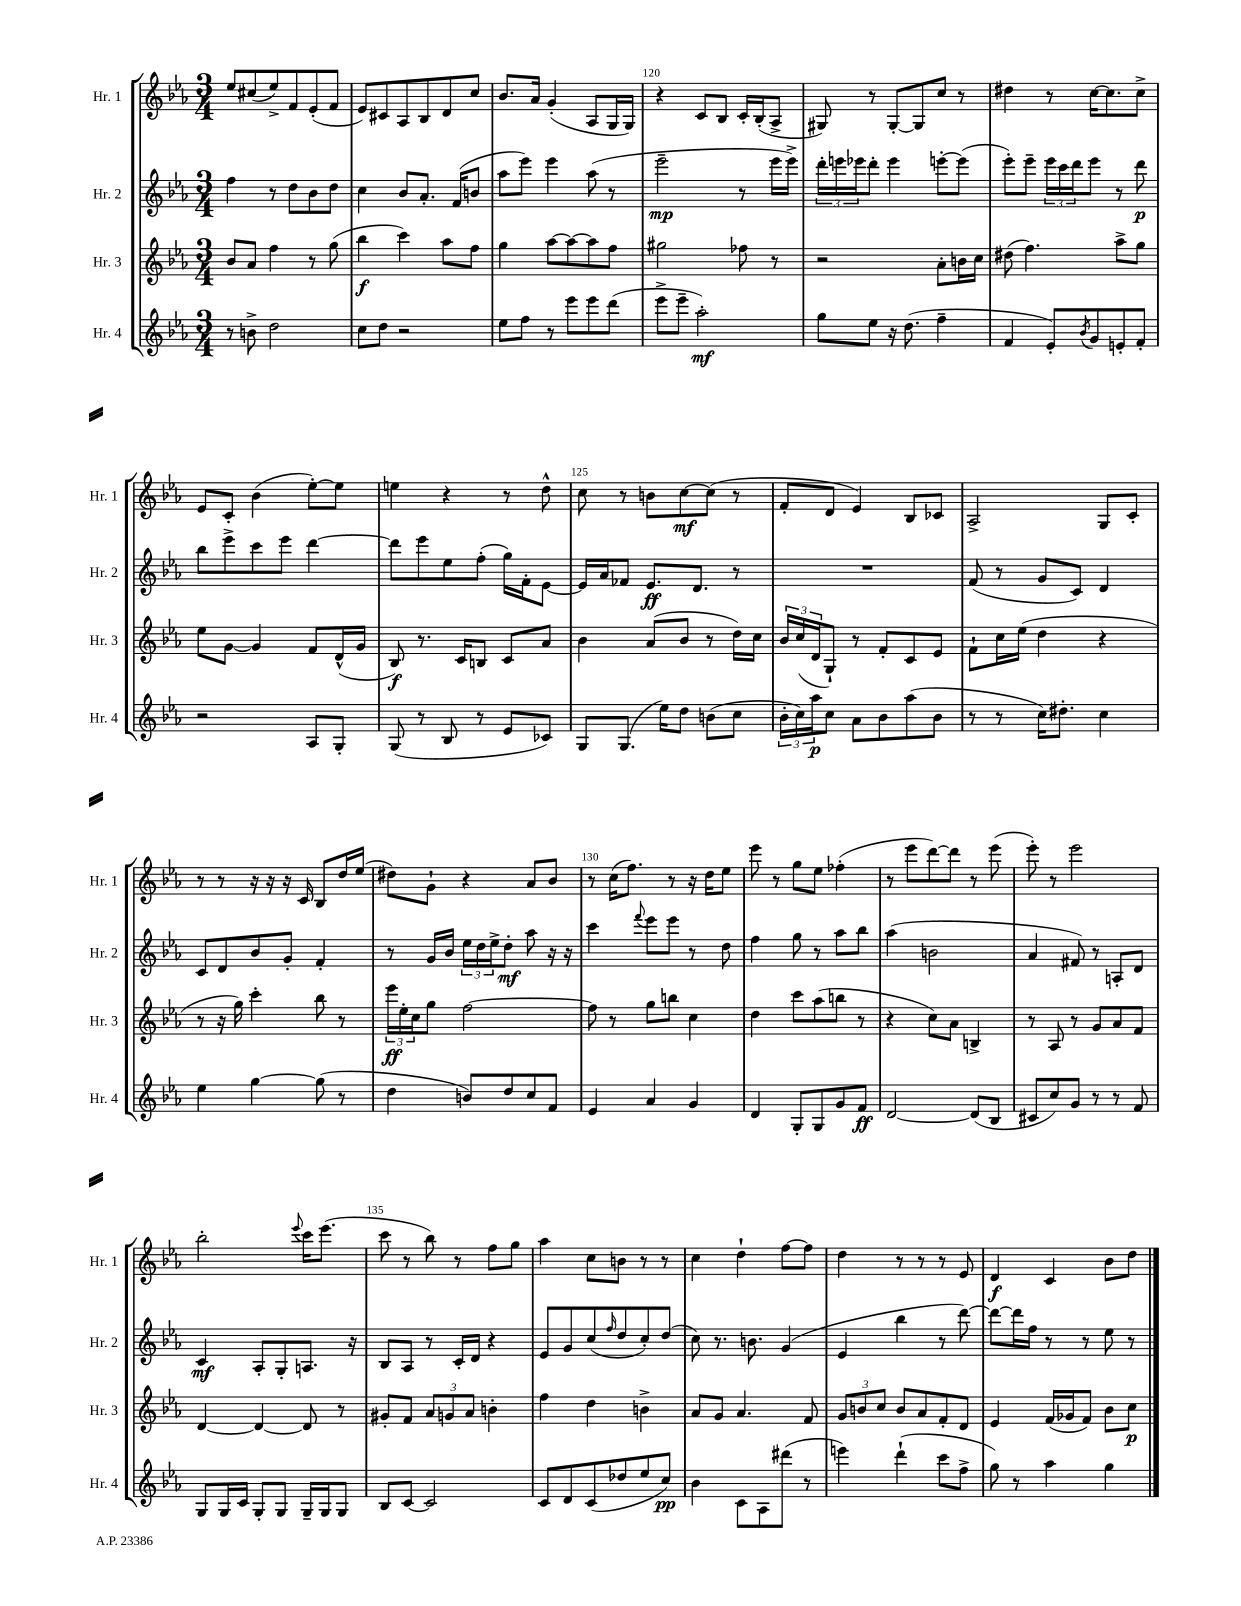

**kern	**kern	**kern	**kern
*staff4	*staff3	*staff2	*staff1
*clefG2	*clefG2	*clefG2	*clefG2
*k[b-e-a-]	*k[b-e-a-]	*k[b-e-a-]	*k[b-e-a-]
*M3/4	*M3/4	*M3/4	*M3/4
8r	8b-	4ff	8ee-
8b^	8a-	.	(8cc#
2dd	4ff	8r	8ee-^)
.	.	8dd	8f
.	8r	8b-	(8e-'
.	(8gg	8dd	8f
=	=	=	=
8cc	4bb-	4cc	8e-)
8dd	.	.	8c#
2r	4ccc)	8b-	8A-
.	.	8.a-'	8B-
.	8aa-	.	8d
.	.	(16f	.
.	8ff	8b	8cc
=	=	=	=
8ee-	4gg	8aa-	8.b-
8ff	.	8eee-)	.
.	.	.	16a-
8r	[8aa-	4eee-	(4g'
8eee-	8aa-_	.	.
8eee-	8aa-]	(8aa-	8A-
(8ddd	8ff	8r	16G
.	.	.	16G)
=	=	=	=
8eee-^	2gg#	2eee-~	4r
8eee-~	.	.	.
2aa-')	.	.	8c
.	.	.	8B-
.	8ff-	8r	16c'
.	.	.	(16B-'
.	8r	16eee-	8A-^
.	.	16eee-^)	.
=	=	=	=
8gg	2r	24ddd'	8G#)
.	.	24eee	.
.	.	24eee-	.
8ee-	.	8ddd'	8r
16r	.	4eee-	[8G#'
(8.dd	.	.	.
.	.	.	8G#]
4ff~	8a-'	[8eee'	8cc
.	16b	(8eee]	8r
.	16cc	.	.
=	=	=	=
4f	(8dd#	8eee-')	4dd#
.	4.ff)	8eee-~	.
8e-')	.	24eee-	8r
.	.	24ccc	.
.	.	24ddd	.
8qb-	.	.	.
8g	.	8eee-	[16cc
.	.	.	8.cc]
8e'	8aa-^	8r	.
8f'	8gg	8ddd	8cc^
=	=	=	=
2r	8ee-	8bb-	8e-
.	[8g	8eee-^	8c'
.	4g]	8ccc	(4b-
.	.	8eee-	.
8A-	8f	[4ddd	[8ee-')
8G'	(16d^^	.	8ee-]
.	16g	.	.
=	=	=	=
(8G	8B-)	8ddd]	4ee
8r	8.r	8eee-	.
8B-	.	8ee-	4r
.	16c	.	.
8r	8B	(8ff'	.
8e-	8c	16gg)	8r
.	.	16f'	.
8c-)	8a-	[8e-	8dd^^
=	=	=	=
8G	4b-	16e-]	8cc
.	.	16a-	.
(8.G	.	8f-	8r
.	(8a-	8.e-	8b
16ee-)	.	.	.
8dd	8b-	.	[8cc
.	.	8.d	.
(8b	8r	.	(8cc]
8cc	16dd)	8r	8r
.	16cc	.	.
=	=	=	=
24b-'	24b-	2.r	8f'
24cc)	(24cc	.	.
24aa-	24d	.	.
8cc	8G`)	.	8d
8a-	8r	.	4e-)
8b-	8f'	.	.
(8aa-	8c	.	8B-
8b-	8e-	.	8c-
=	=	=	=
8r	8f`	(8f	2A-^
8r	16cc	8r	.
.	(16ee-	.	.
16cc)	4dd	8g	.
8.dd#'	.	.	.
.	.	8c)	.
4cc	4r	4d	8G
.	.	.	8c'
=	=	=	=
4ee-	8r	8c	8r
.	16r	8d	8r
.	16gg)	.	.
[4gg	4ccc'	8b-	16r
.	.	.	16r
.	.	8g'	16r
.	.	.	16c
(8gg]	8bb-	4f'	8B-
8r	8r	.	16dd
.	.	.	(16ee-
=	=	=	=
4dd	24eee-	8r	8dd#)
.	24ee-'	.	.
.	24cc	.	.
.	8gg	16g	8g`
.	.	16b-	.
8b)	[2ff	24ee-	4r
.	.	24dd	.
.	.	24ee-^	.
8dd	.	8dd'	.
8cc	.	8aa-	8a-
8f	.	16r	8b-
.	.	16r	.
=	=	=	=
4e-	8ff]	4ccc	8r
.	8r	.	(16cc
.	.	.	8.ff)
.	.	8qqfff	.
4a-	8gg	8eee-	.
.	8bb	8eee-	8r
4g	4cc	8r	16r
.	.	.	16dd
.	.	8dd	8ee-
=	=	=	=
4d	4dd	4ff	8eee-
.	.	.	8r
8G'	8ccc	8gg	8gg
8G	(8aa-	8r	8ee-
8g	8bb	8aa-	(4ff-'
8f	8r	8bb-	.
=	=	=	=
[2d	4r	(4aa-	8r
.	.	.	8eee-
.	8cc)	2b	[8ddd)
.	8a-	.	8ddd]
(8d]	4B^	.	8r
8B-	.	.	(8eee-
=	=	=	=
8c#	8r	4a-	8eee-')
8cc)	8A-	.	8r
8g	8r	8f#)	2eee-
8r	8g	8r	.
8r	8a-	8A'	.
8f	8f	8d	.
=	=	=	=
8G	[4d	4c	2bb-'
16G	.	.	.
16c	.	.	.
8G'	4d_	8A-'	.
8G	.	8G'	.
.	.	.	8qqeee-
16G~	8d]	8.A	16ccc
16G	.	.	(8.eee-
8G	8r	.	.
.	.	16r	.
=	=	=	=
8B-	8g#'	8B-	8ccc
[8c	8f	8A-	8r
2c]	12a-	8r	8bb-)
.	12g	.	.
.	.	16c'	8r
.	12a-	.	.
.	.	16d	.
.	4b'	4r	8ff
.	.	.	8gg
=	=	=	=
8c	4ff	8e-	4aa-
8d	.	8g	.
(8c	4dd	(8cc	8cc
.	.	16qqff	.
8dd-	.	8dd	8b
8ee-	4b^	8cc')	8r
8cc)	.	(8dd	8r
=	=	=	=
4b-	8a-	8cc)	4cc
.	8g	8.r	.
8c	4.a-	.	4dd`
.	.	8.b	.
8A-	.	.	.
(8ddd#	.	(4g	[8ff
8r	8f	.	8ff]
=	=	=	=
4eee)	12g	4e-	4dd
.	12b	.	.
.	12cc	.	.
(4ddd`	8b	4bb-	8r
.	8a-	.	8r
8ccc	8f'	8r	8r
8ff^	8d	[8ddd)	8e-
=	=	=	=
8gg)	4e-	8ddd_	4d
8r	.	16ddd]	.
.	.	16ff	.
4aa-	(16f	8r	4c
.	16g-	.	.
.	8f)	8r	.
4gg	8b-	8ee-	8b-
.	8cc	8r	8dd
==	==	==	==
*-	*-	*-	*-
